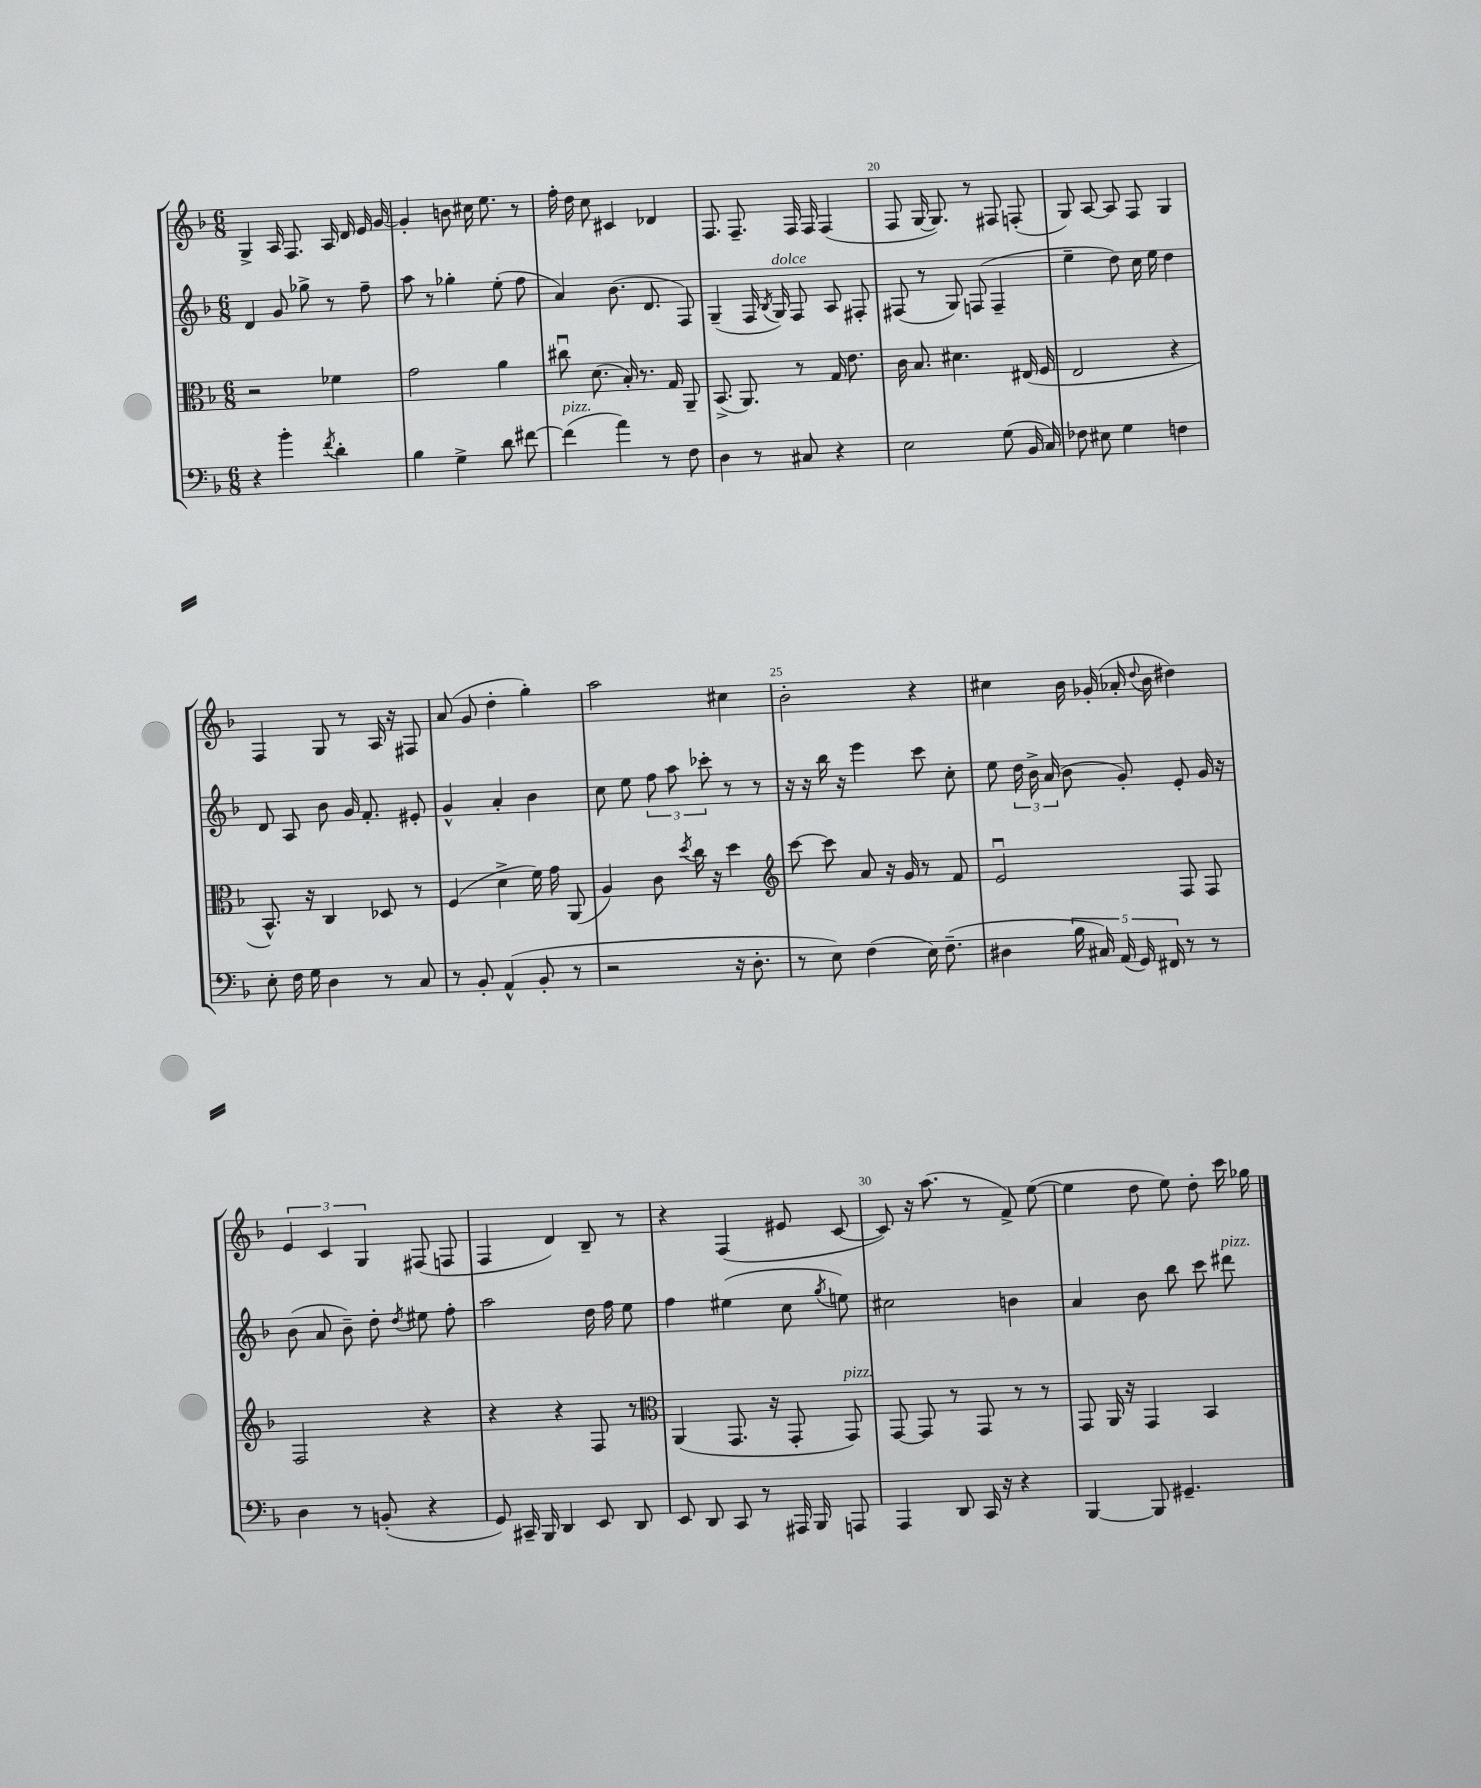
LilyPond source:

<<
\new StaffGroup <<
\new Staff = "s0" {
    \clef treble \key f \major \numericTimeSignature \time 6/8
    \autoBeamOff g4-> a16 f8. a16 d'16 e'16 g'16~ |
    g'4-. b'8 cis''16 e''8. r8 |
    f''16-. d''16 c''8 cis'4 des'4 |
    f8. f8.-- f16 f16 f4( |
    f8 g16~ g8.) r8 fis8 f8-.( |
    g8) a8~ a8 f8 g4 |
    f4 g8 r8 a16 r16 fis8 |
    a'8( g'8 d''4-. g''4-.) |
    a''2 cis''4 |
    bes'2-. r4 |
    cis''4 bes'16 ges'16-.( aes'16-. \appoggiatura { d''8 } bes'16 dis''4) |
    \tuplet 3/2 { e'4 c'4 g4 } fis8( f8 |
    f4 d'4) bes8-- r8 |
    r4 f4( eis'8 c'8~ |
    c'8) r16 a''8.( r8 f'8->) e''8~( |
    e''4 d''8 e''8) d''8-. c'''16 ges''16 \bar "|." |
}
\new Staff = "s1" {
    \clef treble \key f \major \numericTimeSignature \time 6/8
    \autoBeamOff d'4 g'8 ges''8-> r8 f''8-- |
    a''8 r8 ges''4-. e''8-.( f''8 |
    a'4) bes'8.( d'8. f8) |
    g4--( f16 \acciaccatura { bes8 } g16^\markup { \italic "dolce" }) f8 a8 fis8-. |
    fis8( r8 g8) f8( f4-- |
    e''4-- d''8) c''16 e''16 d''4 |
    d'8 a8 bes'8 g'16 f'8.-. eis'8-. |
    g'4-^ a'4-. bes'4 |
    c''8 e''8 \tuplet 3/2 { f''8 a''8 ces'''8-. } r8 r8 |
    r16 r16 bes''16 r16 e'''4 c'''8 c''8-. |
    e''8 \tuplet 3/2 { d''16 bes'16-> a'16( } bes'8 g'8-.) e'8-. g'16 r16 |
    bes'8( a'8 bes'8--) d''8-. \acciaccatura { d''8 } eis''8 f''8-. |
    a''2 d''16 f''16 e''8 |
    f''4 eis''4( c''8 \acciaccatura { g''8 } e''8) |
    cis''2 b'4 |
    a'4 bes'8 bes''8 c'''8 dis'''8^\markup { \italic "pizz." } \bar "|." |
}
\new Staff = "s2" {
    \clef alto \key f \major \numericTimeSignature \time 6/8
    \autoBeamOff r2 fes'4 |
    g'2 a'4 |
    cis''8\downbow d'8.( bes16-.) r8. g16 a,8-- |
    bes,8.->( a,8.) r8 g16 e'8. |
    c'16 bes8. dis'4. eis16( f16 |
    e2 r4 |
    bes,8.-^) r16 c4 des8 r8 |
    f4( d'4-> f'16) g'16 a,8( |
    a4) c'8 \acciaccatura { d''8 } c''16 r16 d''4 |
    \clef treble c'''8~ c'''8 a'8 r16 g'16 r8 f'8 |
    e'2\downbow f8 f8 |
    f2 r4 |
    r4 r4 f8 r8 |
    \clef alto a,4( g,8. r16 g,8-. g,8^\markup { \italic "pizz." }) |
    g,8~ g,8 r8 g,8 r8 r8 |
    g,8 a,16 r16 g,4 bes,4 \bar "|." |
}
\new Staff = "s3" {
    \clef bass \key f \major \numericTimeSignature \time 6/8
    \autoBeamOff r4 bes'4-. \acciaccatura { f'8 } d'4-. |
    bes4 g4-> d'8 fis'8~ |
    fis'4^\markup { \italic "pizz." }( a'4) r8 f8 |
    d4 r8 cis8 r4 |
    e2 g8( bes,16 c16) |
    fes8 eis8 g4 f4 |
    e8-. f16 g16 d4 r8 c8 |
    r8 bes,8-. a,4-^( bes,8-. r8 |
    r2 r16 d8.-. |
    r8 e8) f4( e16) f8.--( |
    dis4 \tuplet 5/4 { bes16 cis16) a,16( g,16) fis,16 } r8 r8 |
    d4 r8 b,8-.( r4 |
    g,8) cis,16-- bes,,16 d,4 e,8 d,8 |
    e,8 d,8 c,8 r8 ais,,16 bes,,16 a,,8 |
    a,,4 d,8 c,16 r16 r4 |
    bes,,4~ bes,,8 gis,4.-- \bar "|." |
}
>>
>>
\layout { \context { \Score currentBarNumber = #16 \override BarNumber.break-visibility = ##(#f #t #t) barNumberVisibility = #(every-nth-bar-number-visible 5) } }
